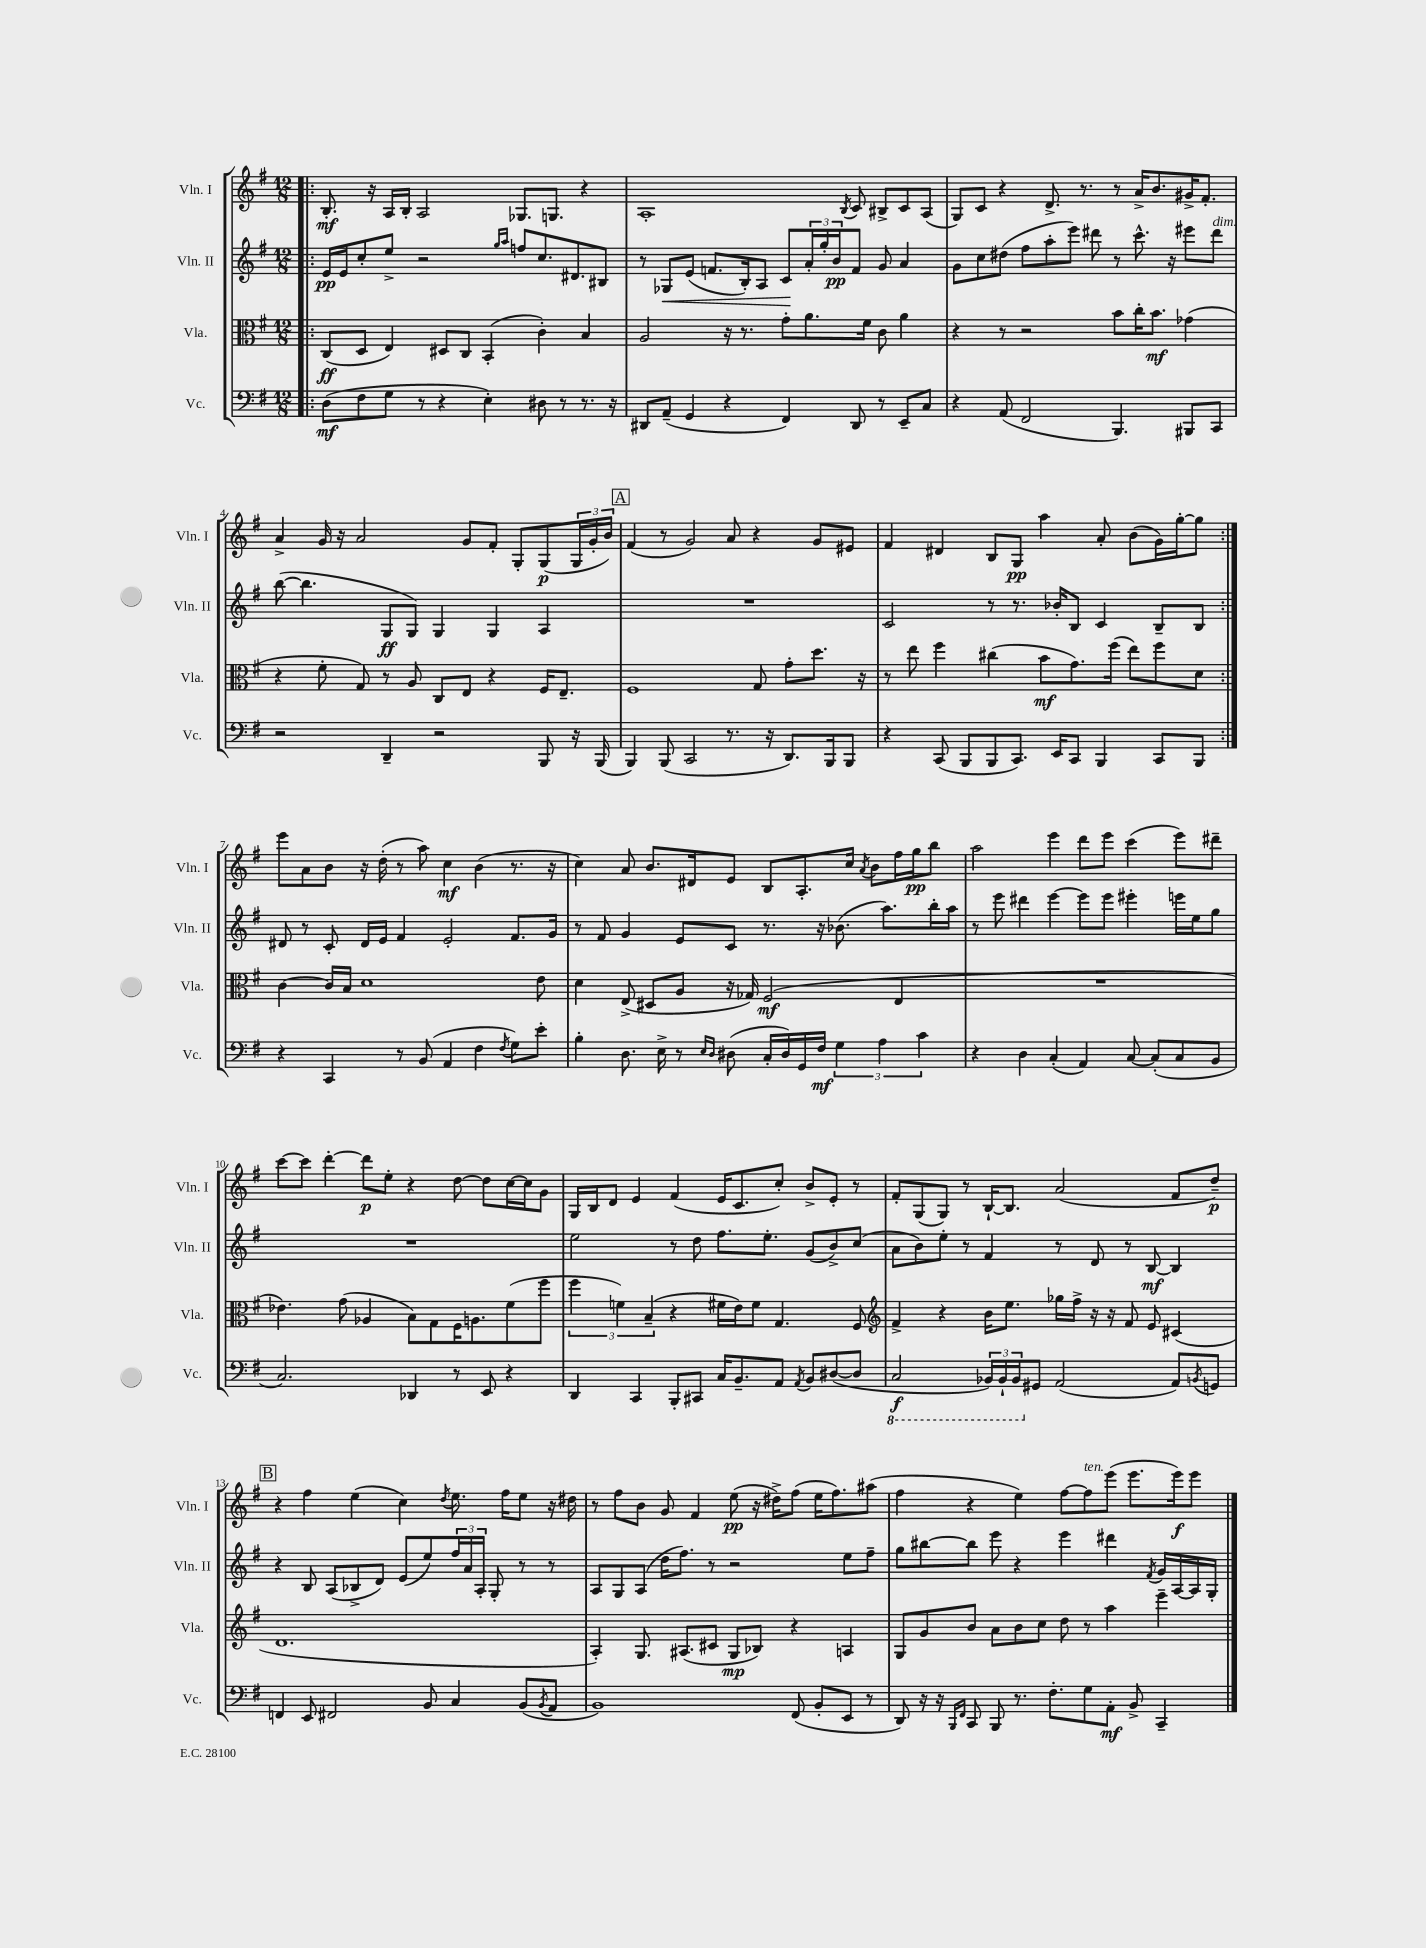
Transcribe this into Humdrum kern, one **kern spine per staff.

**kern	**dynam	**kern	**dynam	**kern	**dynam	**kern	**dynam
*part4	*part4	*part3	*part3	*part2	*part2	*part1	*part1
*staff4	*staff4	*staff3	*staff3	*staff2	*staff2	*staff1	*staff1
*I"Vc.	*	*I"Vla.	*	*I"Vln. II	*	*I"Vln. I	*
*I'Vc.	*	*I'Vla.	*	*I'Vln. II	*	*I'Vln. I	*
*clefF4	*	*clefC3	*	*clefG2	*	*clefG2	*
*k[f#]	*	*k[f#]	*	*k[f#]	*	*k[f#]	*
*M12/8	*	*M12/8	*	*M12/8	*	*M12/8	*
=1!|:	=1!|:	=1!|:	=1!|:	=1!|:	=1!|:	=1!|:	=1!|:
(8D\L	mf	(8C/L	ff	16e/LL	pp	8.B'/	mf
.	.	.	.	16e/J	.	.	.
8F#\	.	8D/J	.	8cc'/	.	.	.
.	.	.	.	.	.	16r	.
8G\J	.	4E/)	.	8ee^/J	.	16A/LL	.
.	.	.	.	.	.	16B'/JJ	.
8r	.	.	.	2r	.	2A/	.
4r	.	8D#X/L	.	.	.	.	.
.	.	8C/J	.	.	.	.	.
4E'\)	.	(4BB'/	.	.	.	.	.
.	.	.	.	16qqgg/LL	.	.	.
.	.	.	.	16qqaa/JJ	.	.	.
.	.	.	.	8ffn/L	.	8.G-X/L	.
8D#X\	.	4c'\)	.	8.cc/	.	.	.
.	.	.	.	.	.	8.Gn/J	.
8r	.	.	.	.	.	.	.
.	.	.	.	8.d#X/	.	.	.
8.r	.	4B/	.	.	.	4r	.
.	.	.	.	8B#X/J	.	.	.
16r	.	.	.	.	.	.	.
=2	=2	=2	=2	=2	=2	=2	=2
8DD#X/L	.	2A/	.	8r	.	1A'	.
!	!	!	!	!	!LO:HP:b	!	!
(8AA~/J	.	.	.	8G-X/L	<	.	.
4GG/	.	.	.	(8e/J	.	.	.
.	.	.	.	8.fn/L	.	.	.
4r	.	16r	.	.	.	.	.
.	.	8.r	.	16B'/k)	.	.	.
.	.	.	.	8A/J	.	.	.
4FF#/)	.	8g'\L	.	8c/L	.	.	.
.	.	8.a\	.	24a'/L	[	.	.
.	.	.	.	24gg'/	.	.	.
.	.	.	.	24b/J	pp	.	.
.	.	.	.	.	.	8qB/	.
8DD#/	.	.	.	8f/J	.	8c/	.
.	.	16f#\Jk	.	.	.	.	.
8r	.	8c\	.	8g/	.	8B#X^/L	.
8EE~/L	.	4a\	.	4a/	.	8c/	.
8C/J	.	.	.	.	.	(8A/J	.
=3	=3	=3	=3	=3	=3	=3	=3
4r	.	4r	.	8g\L	.	8G/L)	.
.	.	.	.	8cc\	.	8c/J	.
(8AA/	.	8r	.	(8dd#X\J	.	4r	.
2FF#/	.	2r	.	8ff#\L	.	.	.
.	.	.	.	8aa'\	.	8.d^/	.
.	.	.	.	8eee\J)	.	.	.
.	.	.	.	.	.	8.r	.
.	.	.	.	8ddd#X\	.	.	.
4.BBB/)	.	8b\L	.	8r	.	8r	.
.	.	16cc'\K	.	8.ccc^^\	.	16a^/KL	.
.	.	8.b\J	mf	.	.	8.b/	.
.	.	.	.	16r	.	.	.
8BBB#X/L	.	(4g-X\	.	8eee#X\L	.	16g#X^/K	.
.	.	.	.	.	.	8.f#'/J	.
!	!	!	!	!LO:TX:a:i:t=dim.	!	!	!
8CC/J	.	.	.	8ddd#\J	.	.	.
!!LO:LB:g=z
=4	=4	=4	=4	=4	=4	=4	=4
2r	.	4r	.	([8bb\	.	4a^/	.
.	.	.	.	4.bb\]	.	.	.
.	.	8f#'\	.	.	.	16g/	.
.	.	.	.	.	.	16r	.
.	.	8G/)	.	.	.	2a/	.
4DD~/	.	8r	.	8G/L	ff	.	.
.	.	8A/	.	8G/J)	.	.	.
2r	.	8C/L	.	4G/	.	.	.
.	.	8E/J	.	.	.	8g/L	.
.	.	4r	.	4G/	.	8f#'/J	.
.	.	.	.	.	.	8G'/L	.
8BBB/	.	16F#/KL	.	4A/	.	(8G/	p
.	.	8.E~/J	.	.	.	.	.
16r	.	.	.	.	.	24G/L	.
.	.	.	.	.	.	24g'/	.
(16BBB/	.	.	.	.	.	.	.
.	.	.	.	.	.	24b/JJ)	.
!!LO:REH:place=s1:t=A
=5	=5	=5	=5	=5	=5	=5	=5
4BBB/)	.	1F#	.	1.r	.	(4f#/	.
(8BBB/	.	.	.	.	.	8r	.
2CC/	.	.	.	.	.	2g/)	.
8.r	.	.	.	.	.	8a/	.
.	.	8G/	.	.	.	4r	.
16r	.	.	.	.	.	.	.
8.DD/L)	.	8g'\L	.	.	.	.	.
.	.	8.dd\J	.	.	.	8g/L	.
16BBB/k	.	.	.	.	.	.	.
8BBB/J	.	.	.	.	.	8e#X/J	.
.	.	16r	.	.	.	.	.
=6	=6	=6	=6	=6	=6	=6	=6
4r	.	8r	.	2c/	.	4f#/	.
.	.	8ee\	.	.	.	.	.
(8CC/	.	4ff#\	.	.	.	4d#X/	.
8BBB/L	.	.	.	.	.	.	.
8BBB/	.	(4cc#X\	.	8r	.	8B/L	.
8.CC/J)	.	.	.	8.r	.	8G/J	pp
.	.	8b\L	mf	.	.	4aa\	.
16EE/KL	.	.	.	16b-X'/KL	.	.	.
8CC/J	.	8.g\)	.	8B/J	.	.	.
4BBB/	.	.	.	4c/	.	8a'/	.
.	.	(16ff#\Jk	.	.	.	.	.
.	.	8ee\L)	.	.	.	(8b\L	.
8CC/L	.	8ff#\	.	8B~/L	.	16g\L)	.
.	.	.	.	.	.	[16gg'\J	.
8BBB/J	.	8d\J	.	8B/J	.	8gg\J]	.
!!LO:LB:g=z
=7:|!	=7:|!	=7:|!	=7:|!	=7:|!	=7:|!	=7:|!	=7:|!
4r	.	[4c\	.	8d#X/	.	8eee\L	.
.	.	.	.	8r	.	8a\	.
4CC/	.	16c/LL]	.	8c'/	.	8b\J	.
.	.	16B/JJ	.	.	.	.	.
.	.	1d	.	16d#/LL	.	16r	.
.	.	.	.	16e/JJ	.	(16dd'\	.
8r	.	.	.	4f#/	.	8r	.
(8BB/	.	.	.	.	.	8aa\)	.
4AA/	.	.	.	2e'/	.	4cc\	mf
4F#\	.	.	.	.	.	(4b\	.
8qF#/	.	.	.	.	.	.	.
8G\L)	.	.	.	8.f#/L	.	8.r	.
8e'\J	.	8e\	.	.	.	.	.
.	.	.	.	16g/Jk	.	16r	.
=8	=8	=8	=8	=8	=8	=8	=8
4B'\	.	4d\	.	8r	.	4cc\)	.
.	.	.	.	8f#/	.	.	.
8.D\	.	(8E^/	.	4g/	.	8a/	.
.	.	8D#X/L	.	.	.	8.b/L	.
16E^\	.	.	.	.	.	.	.
8r	.	8A/J	.	8e/L	.	.	.
.	.	.	.	.	.	16d#X/k	.
16qqE/LL	.	.	.	.	.	.	.
16qqD/JJ	.	.	.	.	.	.	.
(8D#X\	.	16r	.	8c/J	.	8e/J	.
.	.	16G-X/)	.	.	.	.	.
16C'/LL	.	(2F#/	mf	8.r	.	8B/L	.
16D#/)	.	.	.	.	.	.	.
16GG/	.	.	.	.	.	8.A'/	.
16F#/JJ	mf	.	.	16r	.	.	.
6G\	.	.	.	(8.b-X\	.	.	.
.	.	.	.	.	.	16cc/Jk	.
.	.	.	.	.	.	8qa/	.
.	.	.	.	.	.	8b\L	.
6A\	.	.	.	.	.	.	.
.	.	.	.	8.aa\L)	.	.	.
.	.	4E/	.	.	.	16ff#\L	.
.	.	.	.	.	.	16gg\J	pp
6c\	.	.	.	.	.	.	.
.	.	.	.	16bb'\L	.	8bb\J	.
.	.	.	.	16aa\JJ	.	.	.
=9	=9	=9	=9	=9	=9	=9	=9
4r	.	1.r	.	8r	.	2aa\	.
.	.	.	.	8eee\	.	.	.
4D\	.	.	.	4ddd#X\	.	.	.
(4C'/	.	.	.	[4eee\	.	4eee\	.
4AA/)	.	.	.	8eee\L]	.	8ddd\L	.
.	.	.	.	8eee\J	.	8eee\J	.
[8C/	.	.	.	4eee#X'\	.	(4ccc\	.
(8C'/L]	.	.	.	.	.	.	.
8C/	.	.	.	16eeen\LL	.	8eee\L)	.
.	.	.	.	16ee\J	.	.	.
8BB/J	.	.	.	8gg\J	.	8ddd#X~\J	.
!!LO:LB:g=z
=10	=10	=10	=10	=10	=10	=10	=10
2.C/)	.	4.e-X\)	.	1.r	.	[8ccc\L	.
.	.	.	.	.	.	8ccc\J]	.
.	.	.	.	.	.	[4ddd'\	.
.	.	(8g\	.	.	.	.	.
.	.	4A-X/	.	.	.	8ddd\L]	p
.	.	.	.	.	.	8ee'\J	.
4DD-X/	.	8B\L)	.	.	.	4r	.
.	.	8G\	.	.	.	.	.
8r	.	16F#\K	.	.	.	[8dd\	.
.	.	8.An\	.	.	.	.	.
8EE/	.	.	.	.	.	8dd\L]	.
4r	.	(8f#\	.	.	.	[16cc\L	.
.	.	.	.	.	.	16cc\J]	.
.	.	8ff#\J	.	.	.	8g\J	.
=11	=11	=11	=11	=11	=11	=11	=11
4DD/	.	6ff#\	.	2ee\	.	16G/LL	.
.	.	.	.	.	.	16B/J	.
.	.	.	.	.	.	8d/J	.
.	.	6fn\)	.	.	.	.	.
4CC/	.	.	.	.	.	4e/	.
.	.	(6B~/	.	.	.	.	.
8BBB'/L	.	4r	.	8r	.	(4f#/	.
8CC#X/J	.	.	.	8dd\	.	.	.
16C/KL	.	16f#X\LL	.	8.ff#\L	.	16e/KL	.
8.BB~/	.	16e\J)	.	.	.	8.c/	.
.	.	8f#\J	.	.	.	.	.
.	.	.	.	8.ee'\J	.	.	.
8AA/J	.	4.G/	.	.	.	8cc'/J)	.
8qAA/	.	.	.	.	.	.	.
8BB/L	.	.	.	(8g/L	.	8b^/L	.
([8D#X/	.	.	.	8b^/)	.	8e'/J	.
8D#/J]	.	8F#/	.	(8cc/J	.	8r	.
=12	=12	=12	=12	=12	=12	=12	=12
*	*	*clefG2	*	*	*	*	*
*8ba	*	*	*	*	*	*	*
2CC/	f	4f#^/	.	8a\L	.	8f#'/L	.
.	.	.	.	8b\)	.	(8G/	.
.	.	4r	.	8ee'\J	.	8G/J)	.
.	.	.	.	8r	.	8r	.
24BBB-X/LL)	.	16b\KL	.	4f#/	.	[16B`/KL	.
24BBB-`/	.	.	.	.	.	.	.
.	.	8.ee\J	.	.	.	8.B/J]	.
24BBB-/J	.	.	.	.	.	.	.
*X8ba	*	*	*	*	*	*	*
8GG#X/J	.	.	.	.	.	.	.
(2AA/	.	16gg-X\LL	.	8r	.	(2a/	.
.	.	16ff#^\JJ	.	.	.	.	.
.	.	16r	.	8d/	.	.	.
.	.	16r	.	.	.	.	.
.	.	8f#/	.	8r	.	.	.
.	.	8e/	.	[8B/	mf	.	.
8AA/L)	.	(4c#X/	.	4B/]	.	8f#/L	.
8qBBn/	.	.	.	.	.	.	.
8GGn/J	.	.	.	.	.	8dd~/J)	p
!!LO:LB:g=z
!!LO:REH:place=s1:t=B
=13	=13	=13	=13	=13	=13	=13	=13
4FFn/	.	1.d	.	4r	.	4r	.
8EE/	.	.	.	8B/	.	4ff#\	.
2FF#X/	.	.	.	(8A/L	.	.	.
.	.	.	.	8B-X^/	.	(4ee\	.
.	.	.	.	8d/J)	.	.	.
.	.	.	.	(8e/L	.	4cc\)	.
8BB/	.	.	.	8ee/)	.	.	.
.	.	.	.	.	.	8qdd/	.
4C/	.	.	.	24ff#/L	.	8.ee\	.
.	.	.	.	24a/	.	.	.
.	.	.	.	24A'/JJ	.	.	.
.	.	.	.	8G'/	.	.	.
.	.	.	.	.	.	16ff#\KL	.
(8BB/L	.	.	.	8r	.	8ee\J	.
8qBB/	.	.	.	.	.	.	.
8AA/J	.	.	.	8r	.	16r	.
.	.	.	.	.	.	16dd#X\	.
=14	=14	=14	=14	=14	=14	=14	=14
1BB)	.	4A'/)	.	8A/L	.	8r	.
.	.	.	.	8G/	.	8ff#\L	.
.	.	8.G/	.	(8A/J	.	8b\J	.
.	.	.	.	16dd\KL	.	8g/	.
.	.	(8.A#X/L	.	8.ff#\J)	.	.	.
.	.	.	.	.	.	4f#/	.
.	.	8c#X/J	.	8r	.	.	.
.	.	8G/L	mp	2r	.	(8ee\	pp
.	.	8B-X/J)	.	.	.	16r	.
.	.	.	.	.	.	16dd#X^\KL)	.
(8FF#/	.	4r	.	.	.	(8ff#\J	.
8BB'/L	.	.	.	.	.	16ee\KL	.
.	.	.	.	.	.	8.ff#\)	.
8EE/J	.	4An/	.	8ee\L	.	.	.
8r	.	.	.	8ff#~\J	.	(8aa#X\J	.
=15	=15	=15	=15	=15	=15	=15	=15
8DD/)	.	8G/L	.	8gg\L	.	4ff#\	.
16r	.	8g/	.	[8bb#X\	.	.	.
16r	.	.	.	.	.	.	.
16qqBBB/LL	.	.	.	.	.	.	.
16qqFF#/JJ	.	.	.	.	.	.	.
8CC/	.	8b/J	.	8bb#\J]	.	4r	.
8BBB/	.	8a\L	.	8eee\	.	.	.
8.r	.	8b\	.	4r	.	4ee\)	.
.	.	8cc\J	.	.	.	.	.
8.F#'\L	.	.	.	.	.	.	.
.	.	8dd\	.	4eee\	.	[8ff#\L	.
!	!	!	!	!	!	!LO:TX:a:i:t=ten.	!
8G\	.	8r	.	.	.	8ff#\]	.
8AA'\J	mf	4aa\	.	4ddd#X\	.	(8eee\J	.
8BB^/	.	.	.	.	.	8.eee\L	.
.	.	.	.	8qf#/	.	.	.
4CC~/	.	4eee~\	.	16g/LL	.	.	.
.	.	.	.	[16A/	.	16eee\k)	f
.	.	.	.	16A/]	.	8eee\J	.
.	.	.	.	16G'/JJ	.	.	.
==	==	==	==	==	==	==	==
*-	*-	*-	*-	*-	*-	*-	*-
